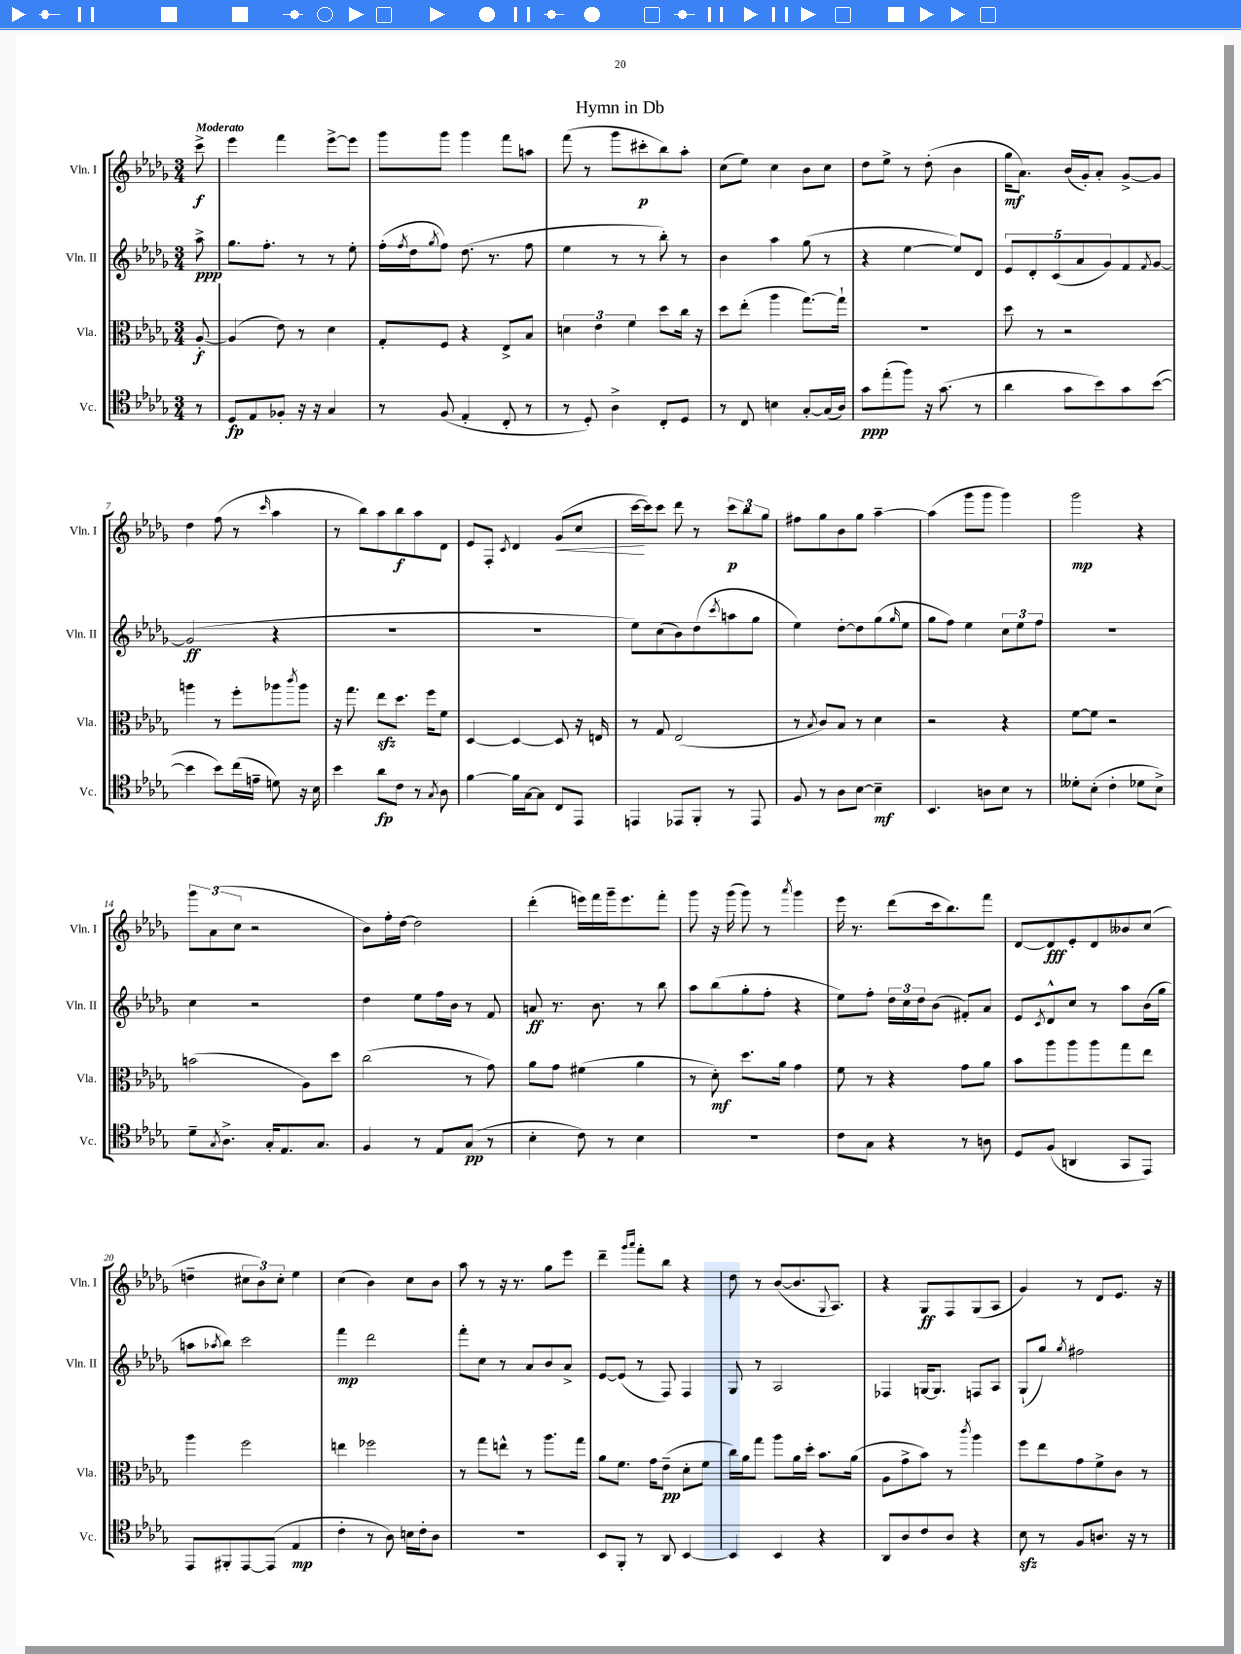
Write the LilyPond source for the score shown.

\header { title = "Hymn in Db" }
<<
\new StaffGroup <<
\new Staff = "s0" \with { instrumentName = "Vln. I" shortInstrumentName = "Vln. I" } {
    \clef treble \key des \major \numericTimeSignature \time 3/4 \partial 8 \tempo "Moderato"
    c'''8->\f |
    ees'''4 f'''4 ees'''8~-> ees'''8 |
    ges'''8 ges'''8 ges'''4 f'''8 a''8 |
    f'''8( r8 ges'''8 cis'''8-.\p bes''8) aes''8-. |
    c''8( ees''8) c''4 bes'8 c''8 |
    des''8 ees''8-> r8 des''8-.( bes'4 |
    ges''16\mf aes'8.) bes'16( ges'16-.) aes'8-. ges'8~-> ges'8 |
    des''4 f''8( r8 \grace { c'''16 } aes''4 |
    r8 bes''8) aes''8 bes''8\f aes''8 des'8 |
    ees'8 f8-. \acciaccatura { c'8 } des'4 ges'8\<( c''8 |
    c'''16~\! c'''16) c'''8 des'''8 r8 \tuplet 3/2 { c'''8\p bes''8 ges''8 } |
    fis''8 ges''8 bes'8 ges''8 aes''4~-- |
    aes''4( ges'''8 ges'''8 ges'''4) |
    ges'''2\mp r4 |
    \tuplet 3/2 { ges'''8 aes'8( c''8 } r2 |
    bes'8) f''16-. des''16~ des''2 |
    des'''4-.( e'''16) f'''16 ges'''16-- e'''8. f'''8-. |
    ges'''8 r16 ges'''16( ges'''8) r8 \acciaccatura { aes'''8 } ges'''4 |
    ees'''16 r8. des'''8( c'''16 bes''8.) f'''8 |
    des'8~ des'8\fff ees'8-. des'8 beses'8 c''8( |
    d''4-- \tuplet 3/2 { cis''8 bes'8) cis''8-. } ees''4 |
    c''4( bes'4) c''8 bes'8 |
    aes''8 r8 r16 r8. ges''8 ees'''8 |
    des'''4-- \grace { ges'''16 aes'''16 } f'''8-. bes''8 r4 |
    des''8 r8 bes'8~( bes'8. \appoggiatura { ges8 } aes8.) |
    r4 ges8\ff f8 ges8( aes8 |
    ges'4) r8 des'8 ees'8. r16 \bar "|." |
}
\new Staff = "s1" \with { instrumentName = "Vln. II" shortInstrumentName = "Vln. II" } {
    \clef treble \key des \major \numericTimeSignature \time 3/4 \partial 8
    aes''8->\ppp |
    ges''8. f''8.-. r8 r8 ees''8-. |
    f''16-.( \acciaccatura { f''8 } des''16 \acciaccatura { ges''8 } f''8) des''8.( r8. f''8 |
    ees''4 r8 r8 bes''8-.) r8 |
    bes'4 aes''4 ges''8( r8 |
    r4 ees''4~ ees''8) des'8 |
    \tuplet 5/4 { ees'8 des'8-. c'8( aes'8 ges'8) } f'8 \acciaccatura { f'8 } ges'8~ |
    ges'2\ff( r4 |
    R2. |
    R2. |
    ees''8) c''8( bes'8) des''8( \acciaccatura { c'''8 } a''8 ges''8 |
    ees''4) des''8~-. des''8 ges''8( \grace { ges''16 } ees''8 |
    ges''8 f''8) ees''4 \tuplet 3/2 { c''8 ees''8 f''8 } |
    R2. |
    c''4 r2 |
    des''4 ees''8 f''16 bes'16 r8 f'8 |
    a'8\ff r8. bes'8. r8 bes''8 |
    aes''8 bes''8( ges''8-. f''8-. r4 |
    ees''8) f''8-. \tuplet 3/2 { des''16 c''16 des''16 } bes'8( fis'8-.) aes'8 |
    ees'8 \acciaccatura { c'8 } des'8-^ c''8 r8 aes''8 bes'16( ges''16 |
    a''8 \acciaccatura { aes''8 } bes''8) c'''2 |
    f'''4\mp des'''2 |
    f'''8-. c''8 r8 aes'8 bes'8 aes'8-> |
    ees'8~ ees'8( r8 f8) f4 |
    ges8 r8 aes2 |
    fes4 g16~ g8. f8 aes8 |
    ges8-!( ges''8) \acciaccatura { ges''8 } fis''2 \bar "|." |
}
\new Staff = "s2" \with { instrumentName = "Vla." shortInstrumentName = "Vla." } {
    \clef alto \key des \major \numericTimeSignature \time 3/4 \partial 8
    aes8~-.\f |
    aes4( ees'8) r8 des'4 |
    ges8-. f8 r4 ees8-> bes8 |
    \tuplet 3/2 { d'4 ees'4 f'4 } des''8 c''16 r16 |
    des''8 ees''8-.( aes''4 ges''8.~) ges''16-! |
    R2. |
    des''8 r8 r2 |
    a''4 r8 f''8-. aes''8 \acciaccatura { c'''8 } aes''8 |
    r16 ges''8. ees''8\sfz des''8. f''16 f'8 |
    des4~ des4~ des8 r16 e16 |
    r8 ges8 ees2( |
    r8 \acciaccatura { bes8 } c'8) bes8 r8 des'4 |
    r2 r4 |
    f'8~ f'8 r2 |
    b'2( aes8) des''8 |
    c''2( r8 ges'8) |
    aes'8 ges'8 fis'4( aes'4 |
    r8 des'8-.\mf) des''8. aes'16 ges'4 |
    f'8 r8 r4 ges'8 aes'8 |
    bes'8 aes''8 aes''8 aes''8 ges''8 ees''8 |
    aes''4 f''2 |
    e''4 fes''2 |
    r8 ges''8 e''8-^ r8 aes''8. ges''16 |
    aes'8 f'8. ges'16 ees'8--\pp( des'8-. f'8 |
    c''16) aes'16 ges''8 aes''8 aes'16 des''16-. bes'8. aes'16( |
    aes8 ges'8-> bes'8) r8 \acciaccatura { c'''8 } aes''4 |
    f''8 ees''8 ges'8 f'8-> c'8 r8 \bar "|." |
}
\new Staff = "s3" \with { instrumentName = "Vc." shortInstrumentName = "Vc." } {
    \clef tenor \key des \major \numericTimeSignature \time 3/4 \partial 8
    r8 |
    des8\fp ees8 fes8-. r16 r16 ges4 |
    r8 f8( ees4-. c8-. r8 |
    r8 des8-.) aes4-> c8-. des8 |
    r8 c8 b4 ges8~-. ges16( aes16) |
    ges'8\ppp ees''8-.( f''8) r16 ges'8.( r8 |
    aes'4 ges'8 bes'8) ges'8 bes'8~( |
    bes'4 bes'8) c''16( e'16-- d'8) r16 bes16 |
    bes'4 aes'8\fp c'8 r8 \acciaccatura { ges8 } aes8 |
    f'4~ f'16 ges16~ ges8 c8 ees,8 |
    e,4 ees,8 f,8-. r8 ees,8 |
    f8 r8 aes8 bes8~ bes4--\mf |
    bes,4. a8 bes8 r8 |
    deses'8-. bes8-.( c'4-. des'8 bes8->) |
    des'8-- \acciaccatura { ges8 } aes8.-> ges16-. ees8. ges8. |
    f4 r8 ees8 ges8\pp( r8 |
    bes4-. c'8) r8 bes4 |
    R2. |
    c'8 ges8 r4 r8 a8 |
    des8 f8( a,4 ges,8 ees,8) |
    ees,8 fis,8-. ees,8~ ees,8( ees4\mp |
    c'4-. r8 aes8) b16 c'16-. aes8 |
    R2. |
    bes,8 f,8-. r8 aes,8 bes,4~ |
    bes,4 bes,4 r4 |
    aes,8 aes8 c'8 aes8 r4 |
    bes8\sfz r8 f8 a8. r16 r8 \bar "|." |
}
>>
>>
